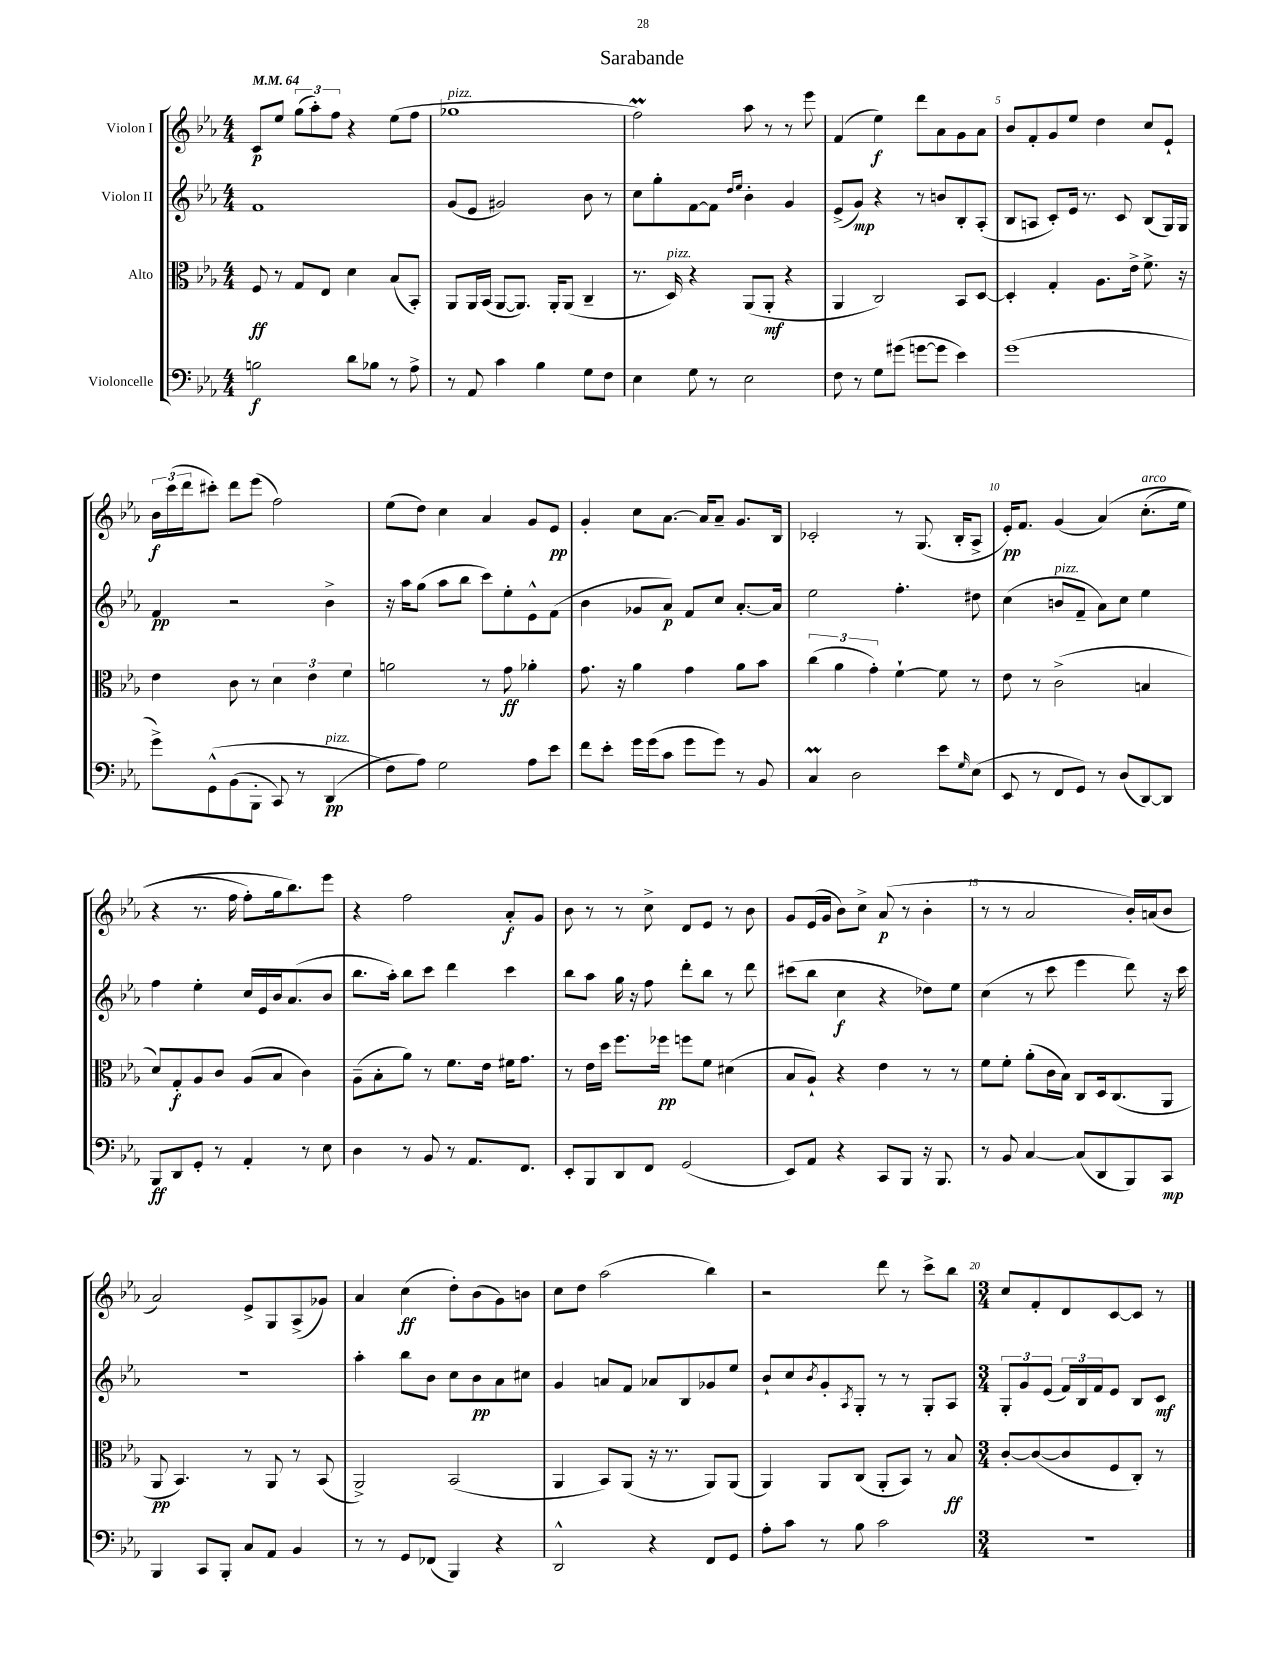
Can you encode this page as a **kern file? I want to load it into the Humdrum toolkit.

**kern	**kern	**kern	**kern
*staff4	*staff3	*staff2	*staff1
*clefF4	*clefC3	*clefG2	*clefG2
*k[b-e-a-]	*k[b-e-a-]	*k[b-e-a-]	*k[b-e-a-]
*M4/4	*M4/4	*M4/4	*M4/4
*MM64	*MM64	*MM64	*MM64
2B	8F	1f	8c
.	8r	.	8ee-
.	8G	.	(12gg
.	.	.	12aa-')
.	8E-	.	.
.	.	.	12ff
8d	4d	.	4r
8B-	.	.	.
8r	(8B-	.	(8ee-
8A-^	8BB-')	.	8ff
=	=	=	=
8r	8AA-	(8g	1gg-
8AA-	16AA-	8e-	.
.	(16BB-	.	.
4c	[8AA-	2g#)	.
.	8.AA-])	.	.
4B-	.	.	.
.	16AA-'	.	.
.	(8AA-	.	.
8G	4C~	8b-	.
8F	.	8r	.
=	=	=	=
4E-	8.r	8cc	2ff)
.	.	8gg'	.
.	16D)	.	.
8G	4r	[8f	.
8r	.	8f]	.
.	.	16qqdd	.
.	.	16qqee-	.
2E-	(8AA-	4b-'	8aa-
.	8AA-'	.	8r
.	4r	4g	8r
.	.	.	8eee-
=	=	=	=
8F	4AA-	(8e-^	(4f
8r	.	8g)	.
8G	2C)	4r	4ee-)
(8g#	.	.	.
[8g	.	8r	8ddd
8g]	.	8b	8a-
4e-)	8BB-	8B-'	8g
.	[8D	(8A-'	8a-
=	=	=	=
(1g	4D']	8B-	8b-
.	.	8A	8f'
.	4G'	8c')	8g
.	.	16e-	8ee-
.	.	8.r	.
.	8.A-	.	4dd
.	.	8c	.
.	16e-^	.	.
.	8.f^	(8B-	8cc
.	.	16G)	8e-`
.	16r	16G	.
=	=	=	=
8g^)	4e-	4f	24b-
.	.	.	(24ccc
.	.	.	24ddd
&(8GG^^	.	.	8ccc#')
(8BB-	8c	2r	8ddd
8BBB-'	8r	.	(8eee-
8CC)	6d	.	2ff)
8r	.	.	.
.	6e-	.	.
(4DD	.	4b-^	.
.	6f	.	.
=	=	=	=
8F&)	2a	16r	(8ee-
.	.	16aa-	.
8A-)	.	(8gg	8dd)
2G	.	8aa-	4cc
.	.	8bb-	.
.	8r	8ccc)	4a-
.	8g	8ee-'	.
8A-	4a-'	8e-^^	8g
8e-	.	(8f	8e-
=	=	=	=
8f	8.g	4b-	4g'
8e-'	.	.	.
.	16r	.	.
16g	4a-	8g-	8cc
(16g	.	.	.
8c	.	8a-)	[8.a-
8g	4g	8f	.
.	.	.	16a-]
8g)	.	8cc	8a-~
8r	8a-	[8.a-'	8.g
8BB-	8b-	.	.
.	.	16a-]	16B-
=	=	=	=
4C	(6cc	2ee-	2c-'
.	6a-	.	.
2D	.	.	.
.	6g')	.	.
.	[4f`	4.ff'	8r
.	.	.	(8.G
8e-	8f]	.	.
.	.	.	16B-'
16qqG	.	.	.
(8E-	8r	8dd#	8A-^
=	=	=	=
8EE-	8e-	(4cc	16e-')
.	.	.	8.f
8r	8r	.	.
8FF	(2c^	8b	(4g
8GG)	.	8f~	.
8r	.	8a-)	&(4a-)
(8D	.	8cc	.
[8DD)	4B	4ee-	(8.cc'
8DD]	.	.	.
.	.	.	16ee-
=	=	=	=
8BBB-	8d)	4ff	4r
8DD	8G'	.	.
8GG'	8A-	4ee-'	8.r
8r	8c	.	.
.	.	.	16ff
4AA-'	(8A-	16cc	8ff')
.	.	16e-	.
.	8B-	16b-	16gg
.	.	(8.a-	8.bb-&)
8r	4c)	.	.
8E-	.	8b-	8eee-
=	=	=	=
4D	(8A-~	8.bb-	4r
.	8B-'	.	.
.	.	16aa-')	.
8r	8a-)	8bb-	2ff
8BB-	8r	8ccc	.
8r	8.f	4ddd	.
8.AA-	.	.	.
.	16e-	.	.
.	16f#	4ccc	8a-'
8.FF	8.g	.	.
.	.	.	8g
=	=	=	=
8EE-'	8r	8bb-	8b-
8BBB-	16e-	8aa-	8r
.	16dd	.	.
8DD	8.ff	16gg	8r
.	.	16r	.
8FF	.	8ff	8cc^
.	16ff-	.	.
(2GG	8ff	8ddd'	8d
.	8f	8bb-	8e-
.	(4d#	8r	8r
.	.	8ddd	8b-
=	=	=	=
8EE-)	8B-	(8ccc#	8g
8AA-	8A-`)	8bb-	(16e-
.	.	.	16g
4r	4r	4cc	8b-)
.	.	.	8cc^
8CC	4e-	4r	(8a-
8BBB-	.	.	8r
16r	8r	8dd-)	4b-'
8.BBB-	.	.	.
.	8r	8ee-	.
=	=	=	=
8r	8f	(4cc	8r
8BB-	8f'	.	8r
[4C	(8a-'	8r	2a-
.	16c	8ccc	.
.	16B-)	.	.
(8C]	8C	4eee-	.
8DD	16D	.	.
.	(8.C	.	.
8BBB-)	.	8ddd)	16b-')
.	.	.	(16a
8CC	8AA-	16r	8b-
.	.	16ccc	.
=	=	=	=
4BBB-	8AA-	1r	2a-)
.	4.BB-)	.	.
8CC	.	.	.
8BBB-'	.	.	.
8C	8r	.	8e-^
8AA-	8AA-	.	8G
4BB-	8r	.	(8A-^
.	(8BB-	.	8g-)
=	=	=	=
8r	2AA-^)	4aa-'	4a-
8r	.	.	.
8GG	.	8bb-	(4cc
(8FF-	.	8b-	.
4BBB-)	(2BB-	8cc	8dd')
.	.	8b-	(8b-
4r	.	8a-	8g)
.	.	8cc#	8b
=	=	=	=
2DD^^	4AA-	4g	8cc
.	.	.	8dd
.	8BB-)	8a	(2aa-
.	(8AA-	8f	.
4r	16r	8a-	.
.	8.r	.	.
.	.	8B-	.
8FF	8AA-)	8g-	4bb-)
8GG	(8AA-	8ee-	.
=	=	=	=
8A-'	4AA-)	8b-`	2r
8c	.	8cc	.
.	.	8qb-	.
8r	8AA-	8g'	.
.	.	8qA-	.
8B-	(8C	8G'	.
2c	8AA-'	8r	8ddd
.	8BB-)	8r	8r
.	8r	8G'	8ccc^
.	8B-	8A-	8bb-
=	=	=	=
*M3/4	*M3/4	*M3/4	*M3/4
2.r	[8c'	12G'	8cc
.	.	12g	.
.	(8c_	.	8f'
.	.	(12e-	.
.	8c]	24f)	8d
.	.	24B-	.
.	.	24f	.
.	8F	8e-	[8c
.	8C')	8B-	8c]
.	8r	8c	8r
==	==	==	==
*-	*-	*-	*-
